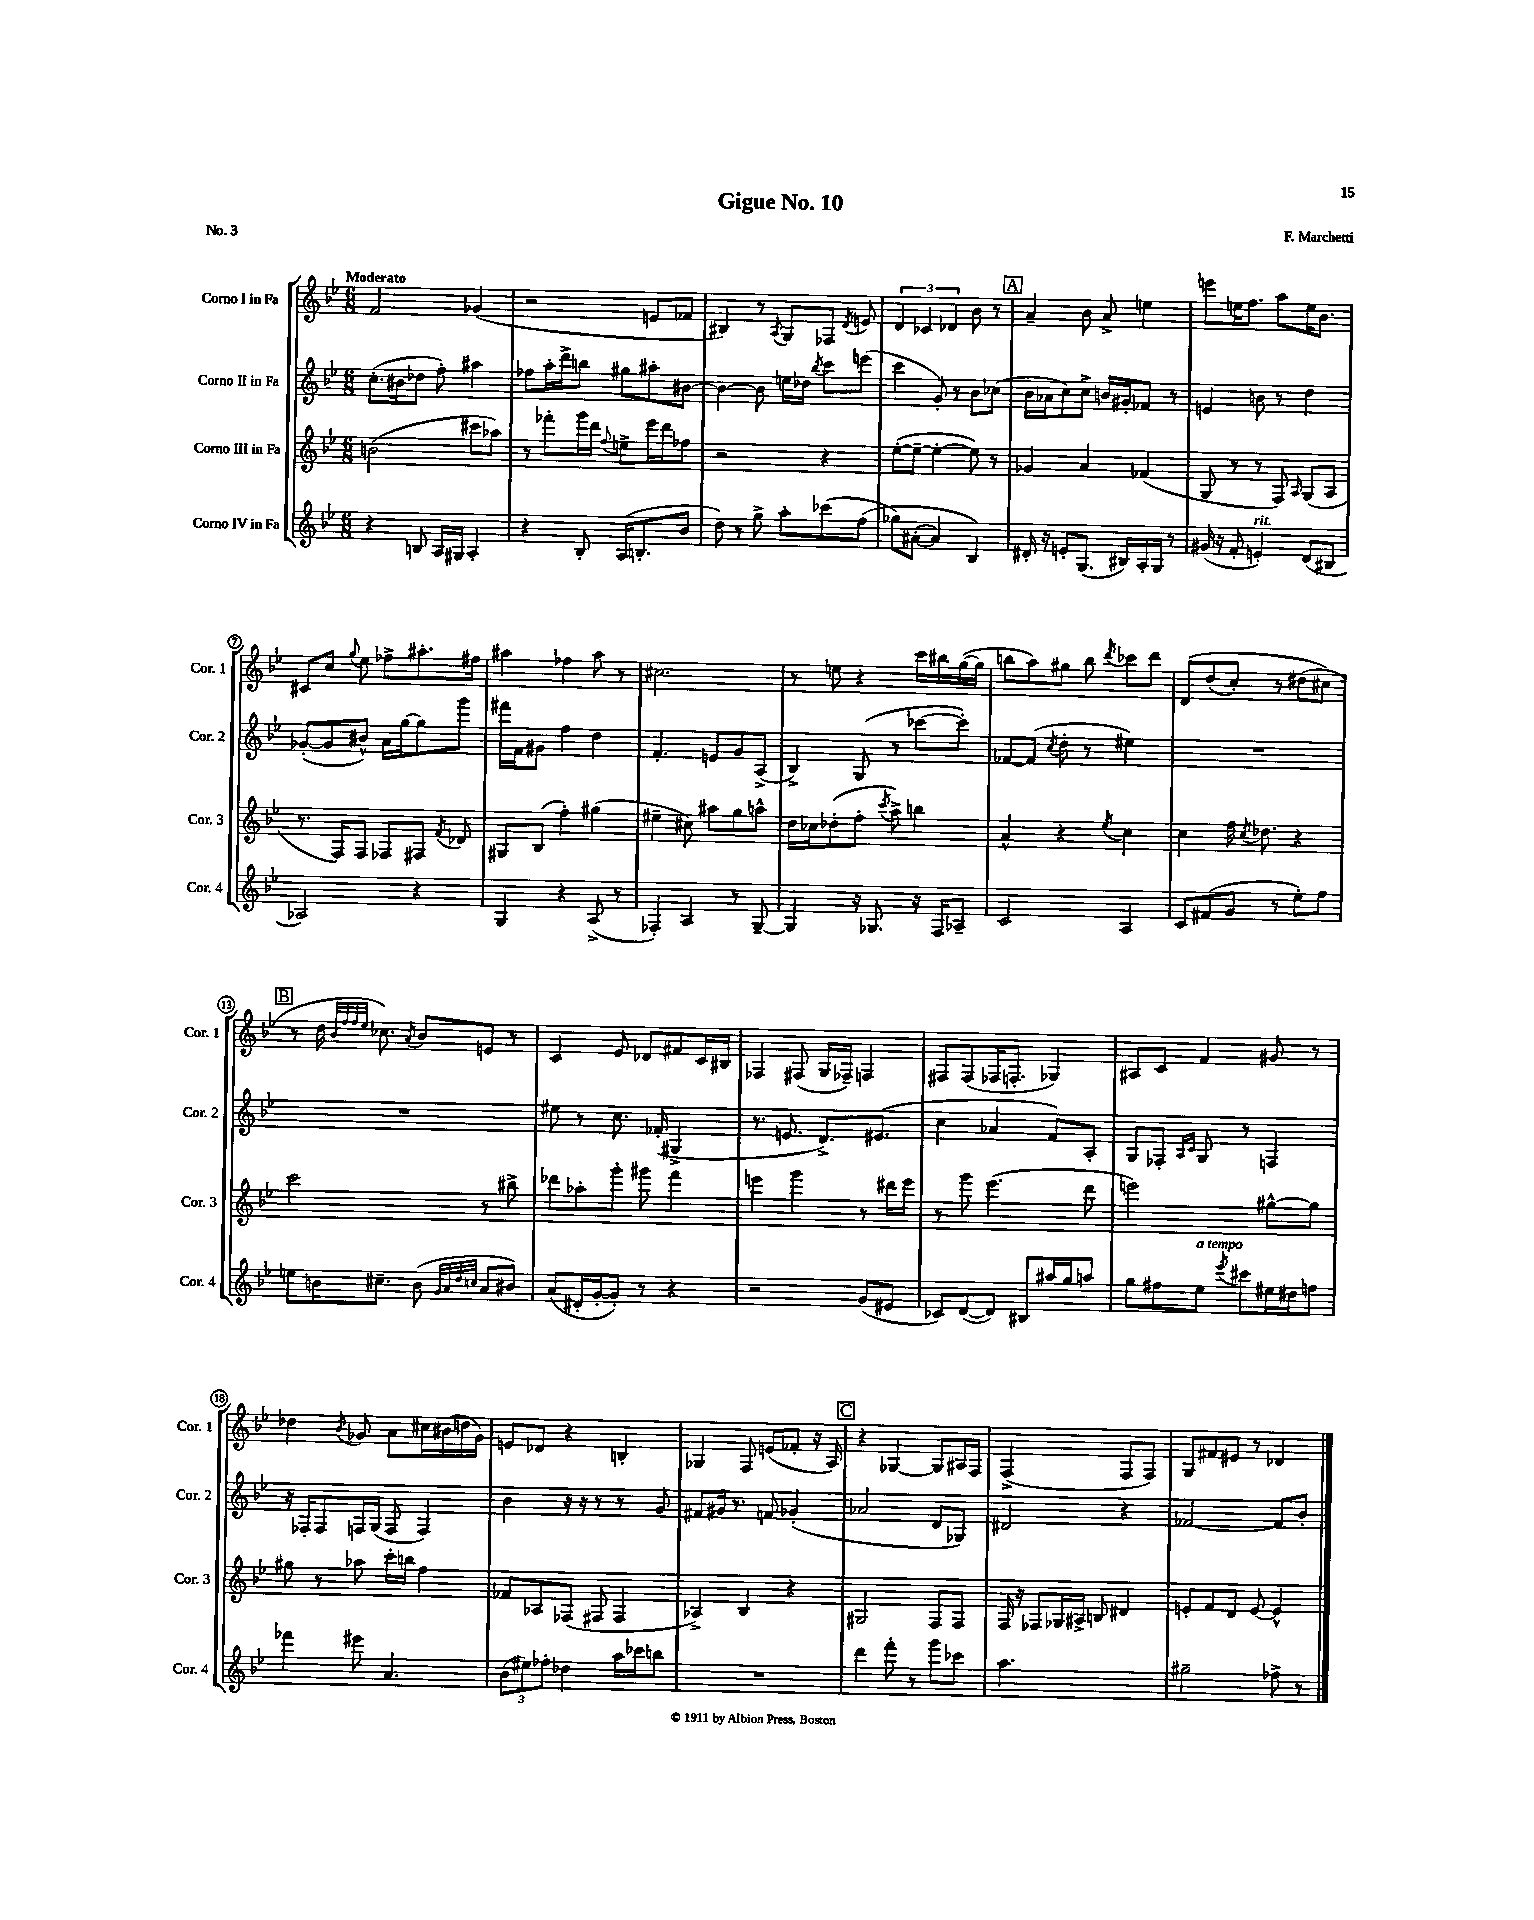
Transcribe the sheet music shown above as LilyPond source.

\header { title = "Gigue No. 10" composer = "F. Marchetti" piece = "No. 3" }
<<
\new StaffGroup <<
\new Staff = "s0" \with { instrumentName = "Corno I in Fa" shortInstrumentName = "Cor. 1" } {
    \clef treble \key bes \major \numericTimeSignature \time 6/8 \tempo "Moderato"
    \autoBeamOff f'2 ges'4( |
    r2 e'8[ fes'8] |
    bis4) r8 \acciaccatura { a8 } g8[ fes8] \acciaccatura { d'8 } e'8 |
    \tuplet 3/2 { d'4 ces'4 des'4 } bes'8 r8 |
    \mark \markup { \box "A" } a'4-- bes'8 a'8-> e''4 |
    e'''8[ e''16 f''8.] a''8[ e''16 bes'8.] |
    cis'8[ c''8] \appoggiatura { g''8 } ees''8 fes''8[-> ais''8.-. fis''16] |
    ais''4 fes''4 ais''8 r8 |
    cis''2. |
    r8 e''8 r4 c'''16[ bis''16 g''16~( g''16] |
    b''8[ a''8) gis''8] b''8 \acciaccatura { d'''8 } ces'''8[ d'''8] |
    d'8[\( d''8( c''8]-.) r8 dis''8[( cis''8]\) |
    \mark \markup { \box "B" } r8 d''16 \grace { bes'32[ f''32 f''32 ees''32] } ces''8.) \acciaccatura { a'8 } bes'8[ e'8] r8 |
    c'4 ees'8 des'8[ fis'8 c'16 bis16] |
    fes4 fis8( g16[ fes16]--) f4 |
    fis8[ fis8( fes16 f8.]-. ges4) |
    ais8[ c'8] f'4 gis'8 r8 |
    des''4 \acciaccatura { bes'8 } ges'8 a'8[ cis''16 bis'16( d''16 ges'16]) |
    e'8[ des'8] r4 b4-. |
    ges4 f8 e'8[( fes'8]-. r16 a16) |
    \mark \markup { \box "C" } r4 ges4~ ges8[ ais16 f16] |
    f2->( f8[ f8]) |
    g8[ fis'8 eis'8] r8 des'4 \bar "|." |
}
\new Staff = "s1" \with { instrumentName = "Corno II in Fa" shortInstrumentName = "Cor. 2" } {
    \clef treble \key bes \major \numericTimeSignature \time 6/8
    \autoBeamOff c''8.[-.( bis'16 des''8] f''8-.) ais''4 |
    fes''8[ a''16-. d'''16-> b''8] gis''8[ ais''8-. bis'8]~ |
    bis'4~ bis'8 e''16[ des''16] \acciaccatura { bes''8 } c'''8[ e'''8]( |
    c'''4 g'8-.) r8 bes'8[ ces''8]( |
    \mark \markup { \box "A" } bes'16[ aes'16 c''8) c''8]-> b'16[ gis'16-. fes'8] r8 |
    e'4 b'8 r8 d''4 |
    ges'8[~-.( ges'8 bis'8]-^) a'16[ g''16~ g''8 g'''8] |
    fis'''16[ f'16 gis'8] f''4 d''4 |
    f'4.-. e'8[ g'8 a8]->( |
    bes4->) g8( r8 ces'''8[~ ces'''8]-.) |
    fes'8[~ fes'8]( \acciaccatura { c''8 } d''8-. r8 eis''4) |
    R2. |
    \mark \markup { \box "B" } R2. |
    eis''8 r8 c''8. fes'16-.( gis4-> |
    r8. e'8. d'8.[->) eis'8.]( |
    c''4 aes'4 f'8[) a8]-. |
    g8[ fes8]-. \grace { a16[ c'16] } g8 r8 f4 |
    r16 fes16[-. fes8 f16 g16]( f8 f4) |
    bes'4 r16 r16 r8 r8 g'8 |
    fis'8[ gis'16] r8. f'8 ges'4-.( |
    \mark \markup { \box "C" } aes'2 d'8[ ges8]) |
    dis'2 r4 |
    fes'2~ fes'8[ bes'8]-. \bar "|." |
}
\new Staff = "s2" \with { instrumentName = "Corno III in Fa" shortInstrumentName = "Cor. 3" } {
    \clef treble \key bes \major \numericTimeSignature \time 6/8
    \autoBeamOff b'2( cis'''8[ aes''8]) |
    r8 fes'''8[-. g'''16 d'''16] \appoggiatura { f''8 } e''8[-> ees'''16 d'''16 fes''8] |
    r2 r4 |
    ees''8[~-.( ees''8]~-- ees''4~-. ees''8) r8 |
    \mark \markup { \box "A" } ges'4 a'4 fes'4( |
    g8 r8 r8 f8) \grace { a16 } g8[( a8] |
    r8. f16[) f8] fes8[ fis8] \acciaccatura { f'8 } des'8 |
    gis8[ bes8]( f''4-.) gis''4( |
    eis''4-- cis''8) ais''8[ g''8 a''8]-^ |
    d''16[ ces''16 des''8-.( f''8]-. \acciaccatura { c'''8 } a''8->) b''4 |
    a'4-^ r4 \acciaccatura { ees''8 } c''4 |
    c''4 f''16 \acciaccatura { c''8 } des''8. r4 |
    \mark \markup { \box "B" } c'''2 r8 bis''8-> |
    des'''8[ aes''8-. g'''8]-. gis'''8 f'''4 |
    e'''4 g'''4 r8 dis'''16[ e'''16] |
    r8 g'''8 ees'''4.( d'''8 |
    e'''2) gis''8[~-^ gis''8] |
    gis''8 r8 aes''8 c'''16[-. b''16] f''4 |
    fes'8[ aes8 fes8]( fis8 fis4 |
    aes4->) bes4 r4 |
    \mark \markup { \box "C" } gis2 f8[ f8] |
    f16 r16 fes8[ ges16 ais16]-> b8 dis'4 |
    e'8[-. f'8 d'8] e'8~ e'4-^ \bar "|." |
}
\new Staff = "s3" \with { instrumentName = "Corno IV in Fa" shortInstrumentName = "Cor. 4" } {
    \clef treble \key bes \major \numericTimeSignature \time 6/8
    \autoBeamOff r4 b8 a16[ gis16] a4-. |
    r4 bes8-. a16[( b8.-. bes'8] |
    d''8) r8 g''8-> a''8[-. ces'''8( f''8]\( |
    ges''8[) ais'8]~-.( ais'4) bes4\) |
    \mark \markup { \box "A" } dis'16-. r16 e'8[-. g8.]( bis16[) a16-. g16] r8 |
    gis'16( r16 f'8-. e'4-.^\markup { \italic "rit." }) d'8[( bis8] |
    aes2) r4 |
    g4 r4 a8->( r8 |
    fes4-.) a4 r8 g8~-- |
    g4 r16 ges8. r16 f16[ aes8]-- |
    c'2 a4 |
    c'8[ fis'8( g'8] r8 ees''8[-.) f''8] |
    \mark \markup { \box "B" } e''8[ b'16 cis''8.]-- b'8( \grace { g'32[ a'32 d''32 c''32] } a'8[ bis'8]) |
    a'8[( dis'16-. g'16~-. g'8]-.) r8 r4 |
    r2 g'8[( eis'8] |
    ces'8[) d'8~( d'8]) bis8[ ais''16 g''16 a''8] |
    g''8[ fis''8 ees''8]^\markup { \italic "a tempo" } \acciaccatura { ees'''8 } cis'''8[ eis''16 dis''16 f''8] |
    fes'''4 eis'''8 a'4. |
    \tuplet 3/2 { bes'8[( eis''8) fes''8]-. } des''4 a''16[ ces'''16 b''8] |
    R2. |
    \mark \markup { \box "C" } d'''4 f'''8-. r8 g'''8[ ces'''8] |
    a''2. |
    gis''2-- fes''8-> r8 \bar "|." |
}
>>
>>
\layout { \context { \Score \override BarNumber.stencil = #(make-stencil-circler 0.1 0.3 ly:text-interface::print) } }
